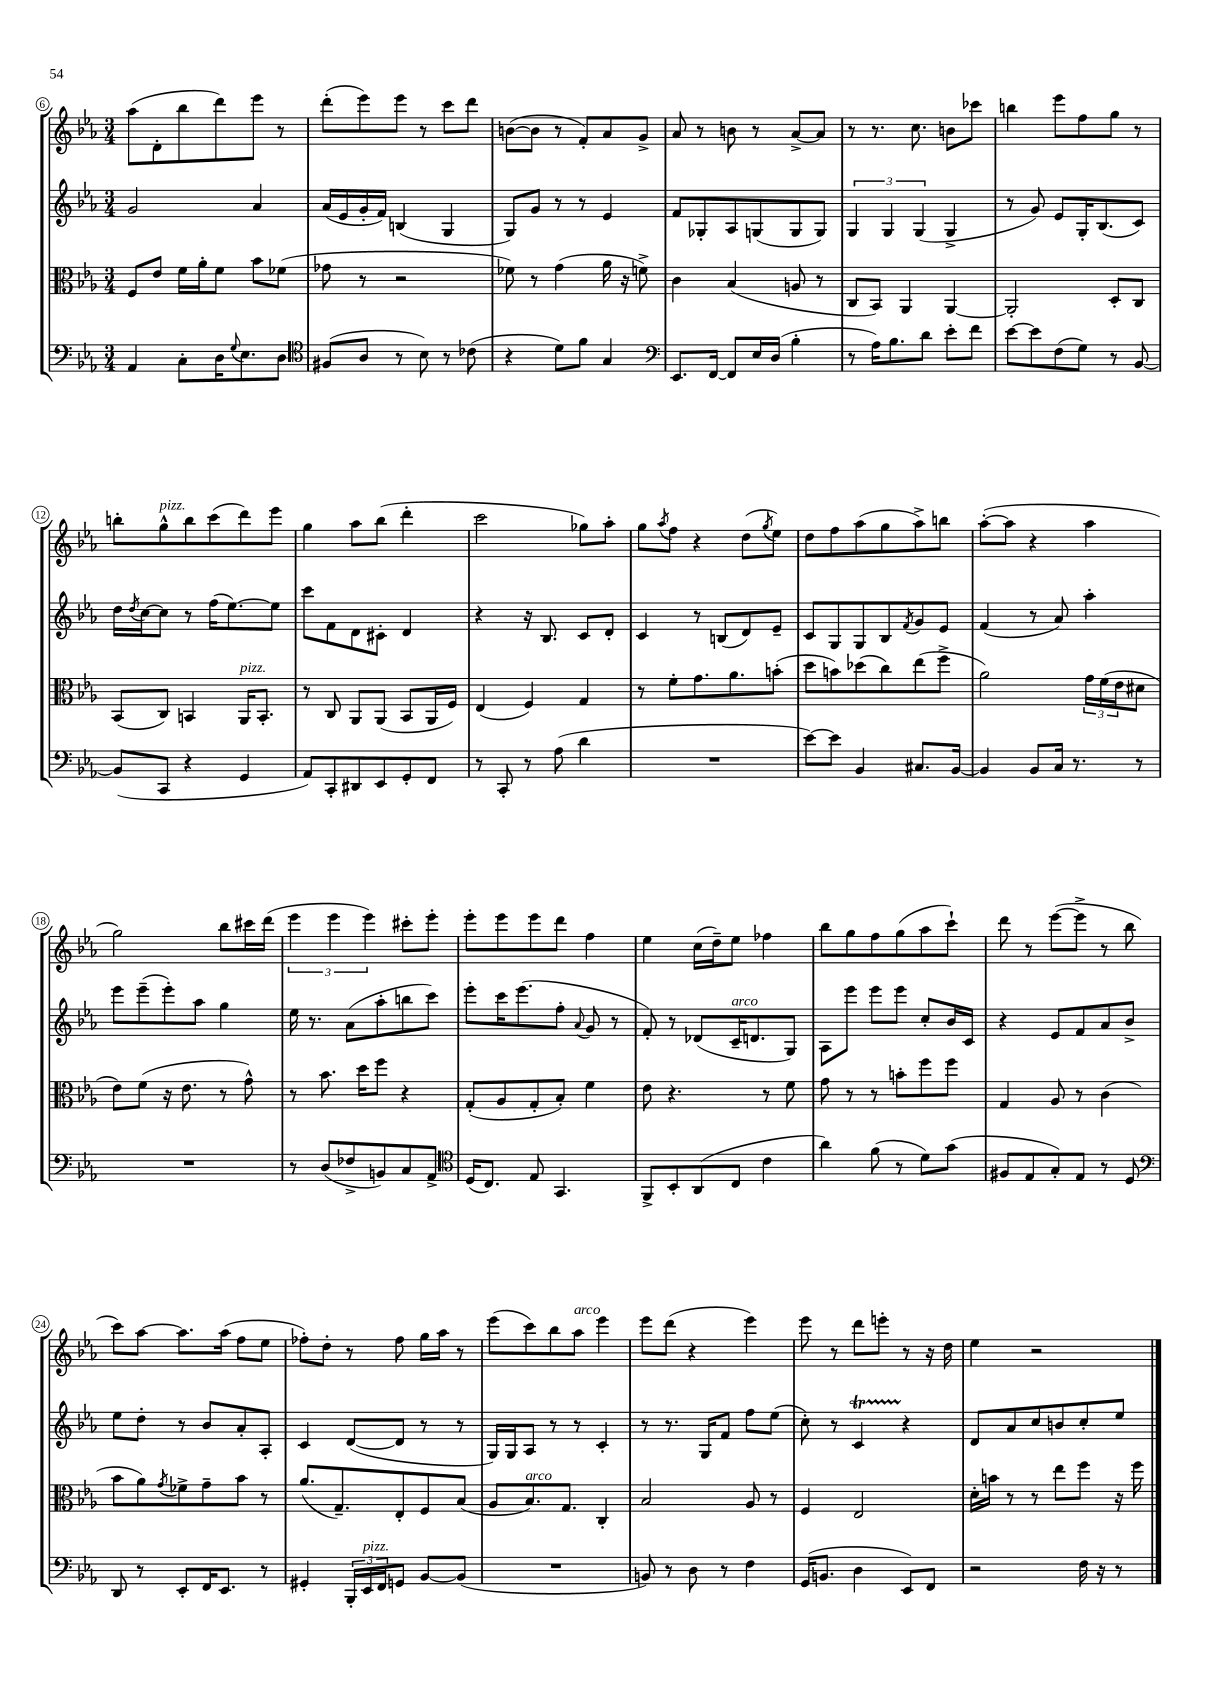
<<
\new StaffGroup <<
\new Staff = "s0" {
    \clef treble \key ees \major \numericTimeSignature \time 3/4
    aes''8( d'8-. bes''8 d'''8) ees'''8 r8 |
    d'''8-.( ees'''8) ees'''8 r8 c'''8 d'''8 |
    b'8~( b'8 r8 f'8-.) aes'8 g'8-> |
    aes'8 r8 b'8 r8 aes'8~-> aes'8 |
    r8 r8. c''8. b'8 ces'''8 |
    b''4 ees'''8 f''8 g''8 r8 |
    b''8-. g''8-^^\markup { \italic "pizz." } b''8 c'''8( d'''8) ees'''8 |
    g''4 aes''8 bes''8( d'''4-. |
    c'''2 ges''8) aes''8-. |
    g''8 \acciaccatura { aes''8 } f''8 r4 d''8( \acciaccatura { g''8 } ees''8) |
    d''8 f''8 aes''8( g''8 aes''8->) b''8 |
    aes''8~-.( aes''8 r4 aes''4 |
    g''2) bes''8 cis'''16 d'''16( |
    \tuplet 3/2 { ees'''4 ees'''4 ees'''4) } cis'''8-. ees'''8-. |
    ees'''8-. ees'''8 ees'''8 d'''8 f''4 |
    ees''4 c''16( d''16--) ees''8 fes''4 |
    bes''8 g''8 f''8 g''8( aes''8 c'''8-!) |
    d'''8 r8 ees'''8~( ees'''8-> r8 bes''8 |
    c'''8) aes''8~ aes''8. aes''16( f''8 ees''8 |
    fes''8-.) d''8-. r8 fes''8 g''16 aes''16 r8 |
    ees'''8( c'''8) bes''8 aes''8^\markup { \italic "arco" } ees'''4 |
    ees'''8 d'''8( r4 ees'''4) |
    ees'''8 r8 d'''8 e'''8-. r8 r16 d''16 |
    ees''4 r2 \bar "|." |
}
\new Staff = "s1" {
    \clef treble \key ees \major \numericTimeSignature \time 3/4
    g'2 aes'4 |
    aes'16( ees'16 g'16-. f'16) b4( g4 |
    g8) g'8 r8 r8 ees'4 |
    f'8 ges8-. aes8 g8( g8 g8) |
    \tuplet 3/2 { g4 g4 g4( } g4-> |
    r8 g'8) ees'8 g16-. bes8.( c'8) |
    d''16 \acciaccatura { d''8 } c''16~ c''8 r8 f''16( ees''8.~) ees''8 |
    c'''8 f'8 d'8 cis'8-. d'4 |
    r4 r16 bes8. c'8 d'8-. |
    c'4 r8 b8( d'8) ees'8-- |
    c'8 g8 g8 bes8 \acciaccatura { f'8 } g'8 ees'8 |
    f'4( r8 aes'8) aes''4-. |
    ees'''8 ees'''8--( ees'''8-.) aes''8 g''4 |
    ees''16 r8. aes'8( aes''8-. b''8 c'''8) |
    ees'''8-. c'''16 ees'''8.( f''8-. \appoggiatura { aes'8 } g'8 r8 |
    f'8-.) r8 des'8( c'16--^\markup { \italic "arco" } d'8. g8) |
    aes8 ees'''8 ees'''8 ees'''8 c''8-. bes'16 c'16 |
    r4 ees'8 f'8 aes'8 bes'8-> |
    ees''8 d''8-. r8 bes'8 aes'8-. aes8-. |
    c'4 d'8~( d'8 r8 r8 |
    g16) g16 aes8 r8 r8 c'4-. |
    r8 r8. g16 f'8 f''8 ees''8( |
    c''8-.) r8 c'4\startTrillSpan r4\stopTrillSpan |
    d'8 aes'8 c''8 b'8 c''8-. ees''8 \bar "|." |
}
\new Staff = "s2" {
    \clef alto \key ees \major \numericTimeSignature \time 3/4
    f8 ees'8 f'16 aes'16-. f'8 bes'8 fes'8( |
    ges'8 r8 r2 |
    fes'8) r8 g'4( aes'16 r16 f'8->) |
    c'4 bes4( a8 r8 |
    c8 bes,8) aes,4 aes,4~ |
    aes,2-. d8-. c8 |
    bes,8( c8) b,4 aes,16^\markup { \italic "pizz." } b,8.-. |
    r8 c8 aes,8 aes,8( bes,8 aes,16 f16) |
    ees4( f4) g4 |
    r8 f'8-. g'8. aes'8. b'8-.( |
    d''8 b'8) des''8( c''8) ees''8( f''8-> |
    aes'2) \tuplet 3/2 { g'16 f'16( ees'16 } dis'8 |
    ees'8) f'8( r16 ees'8. r8 g'8-^) |
    r8 bes'8. d''16 f''8 r4 |
    g8-.( aes8 g8-. bes8-.) f'4 |
    ees'8 r4. r8 f'8 |
    g'8 r8 r8 b'8-. f''8 f''8 |
    g4 aes8 r8 c'4( |
    bes'8 aes'8) \acciaccatura { g'8 } fes'8-> g'8-- bes'8 r8 |
    aes'8.( g8.--) ees8-. f8 bes8( |
    aes8 bes8.^\markup { \italic "arco" }) g8. c4-. |
    bes2 aes8 r8 |
    f4 ees2 |
    d'16-. b'16 r8 r8 ees''8 f''8 r16 f''16 \bar "|." |
}
\new Staff = "s3" {
    \clef bass \key ees \major \numericTimeSignature \time 3/4
    aes,4 c8-. d16 \appoggiatura { g8 } ees8. d8 |
    \clef tenor fis8( aes8 r8 bes8) r8 ces'8( |
    r4 d'8) f'8 g4 |
    \clef bass ees,8. f,16~ f,8 ees16 d16( bes4-. |
    r8 aes16) bes8. d'8 ees'8-. f'8 |
    ees'8~ ees'8 f8( g8) r8 bes,8~ |
    bes,8( c,8 r4 g,4 |
    aes,8) c,8-. dis,8 ees,8 g,8-. f,8 |
    r8 c,8-. r8 aes8( d'4 |
    R2. |
    ees'8~) ees'8 bes,4 cis8. bes,16~ |
    bes,4 bes,8 c16 r8. r8 |
    R2. |
    r8 d8( fes8-> b,8) c8 aes,8-> |
    \clef tenor d16( c8.) ees8 g,4. |
    f,8-> bes,8-. aes,8( c8 c'4 |
    aes'4) f'8( r8 d'8) g'8( |
    fis8 ees8 g8-.) ees8 r8 d8 |
    \clef bass d,8 r8 ees,8-. f,16 ees,8. r8 |
    gis,4-. \tuplet 3/2 { bes,,16-. ees,16^\markup { \italic "pizz." } f,16 } g,8 bes,8~ bes,8( |
    R2. |
    b,8) r8 d8 r8 f4 |
    g,16( b,8. d4 ees,8) f,8 |
    r2 f16 r16 r8 \bar "|." |
}
>>
>>
\layout { \context { \Score currentBarNumber = #6 \override BarNumber.stencil = #(make-stencil-circler 0.1 0.3 ly:text-interface::print) } }
